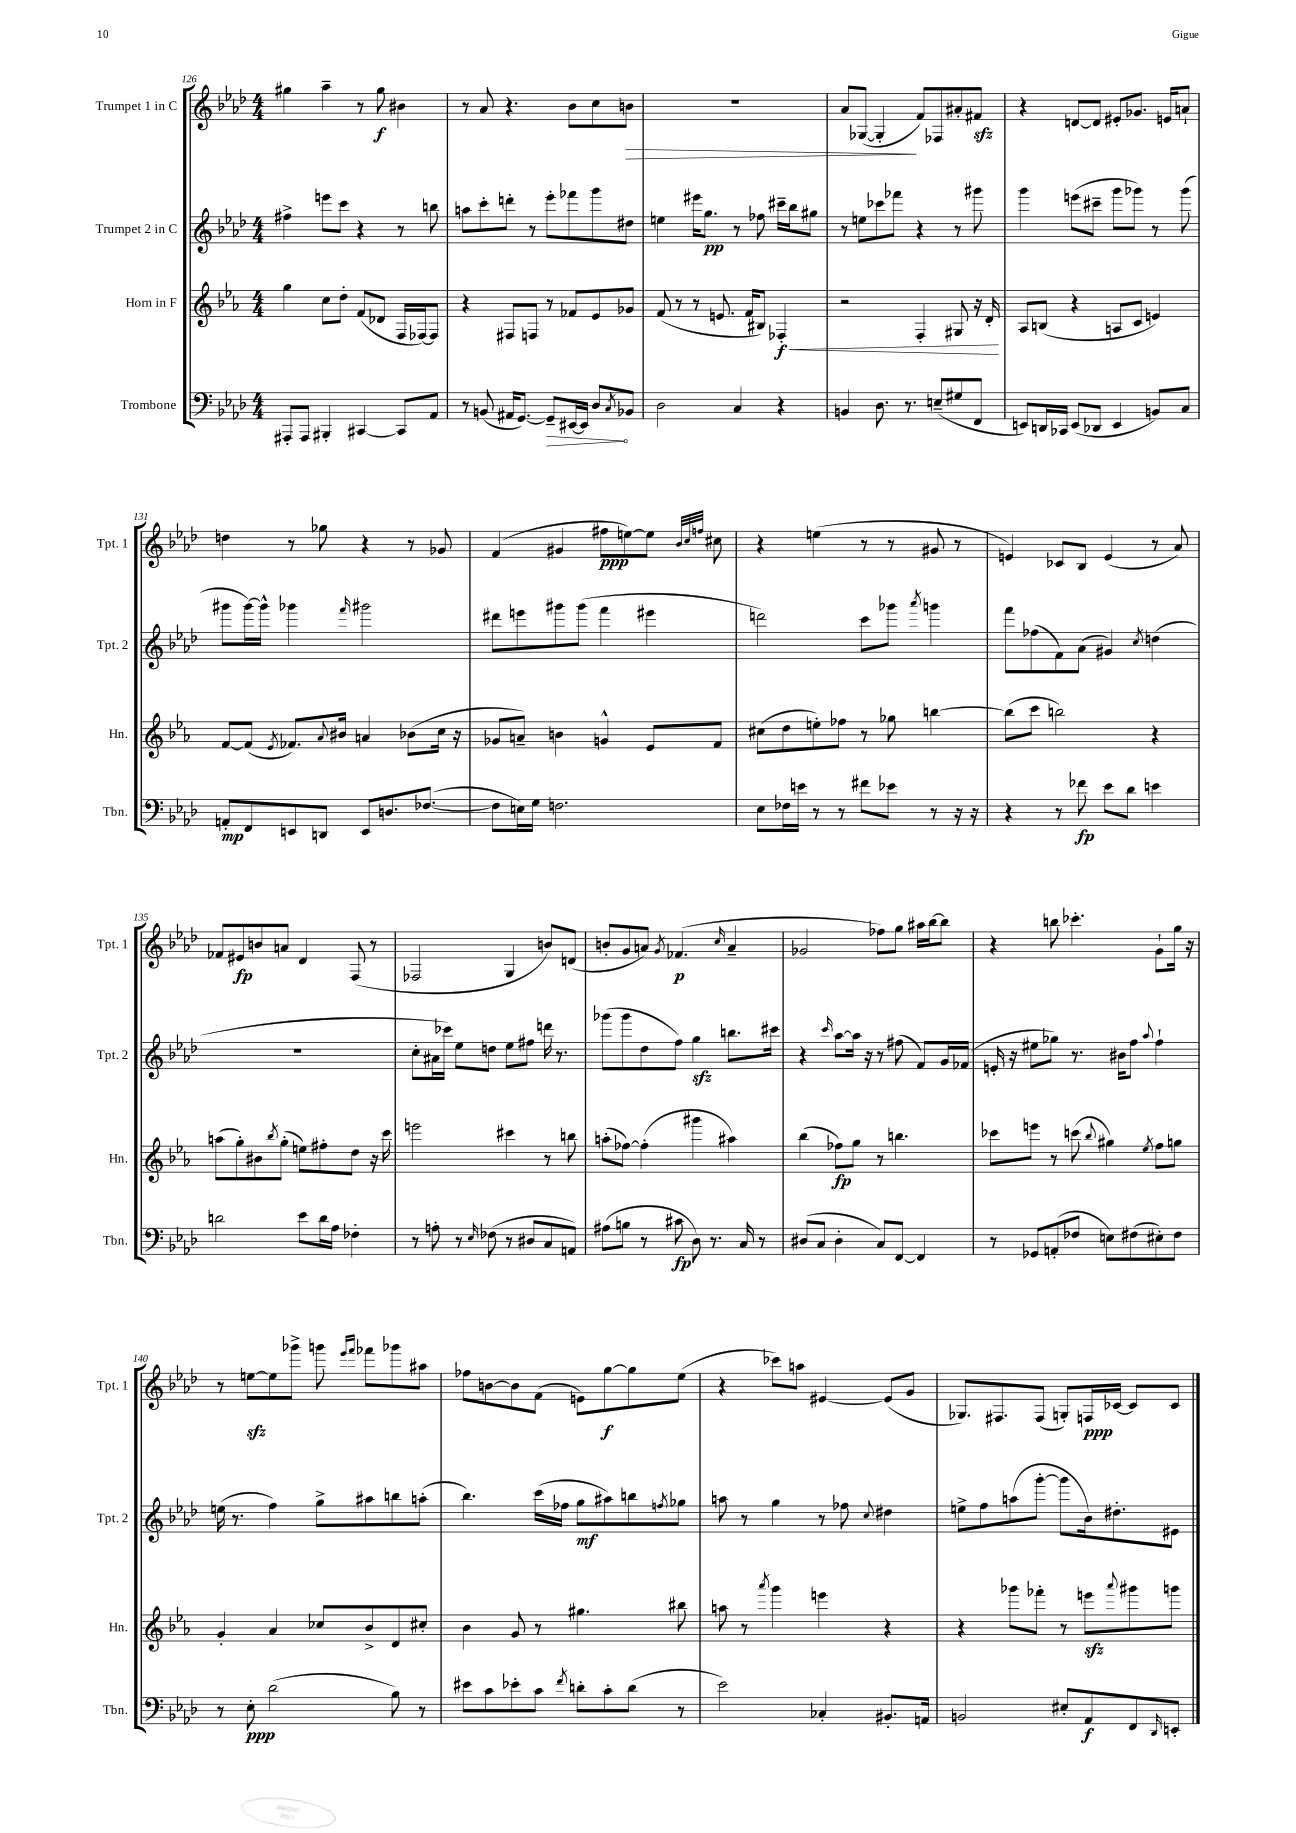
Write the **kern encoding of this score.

**kern	**dynam	**kern	**dynam	**kern	**dynam	**kern	**dynam
*part4	*part4	*part3	*part3	*part2	*part2	*part1	*part1
*staff4	*staff4	*staff3	*staff3	*staff2	*staff2	*staff1	*staff1
*I"Trombone	*	*I"Horn in F	*	*I"Trumpet 2 in C	*	*I"Trumpet 1 in C	*
*I'Tbn.	*	*I'Hn.	*	*I'Tpt. 2	*	*I'Tpt. 1	*
*clefF4	*	*clefG2	*	*clefG2	*	*clefG2	*
*k[b-e-a-d-]	*	*k[b-e-a-]	*	*k[b-e-a-d-]	*	*k[b-e-a-d-]	*
*M4/4	*	*M4/4	*	*M4/4	*	*M4/4	*
=126	=126	=126	=126	=126	=126	=126	=126
8AAA#X'/L	.	4gg\	.	4ff#X^\	.	4gg#X\	.
8AAA#/J	.	.	.	.	.	.	.
4BBB#X'/	.	8cc\L	.	8eeen\L	.	4aa-~\	.
.	.	8dd'\J	.	8ccc\J	.	.	.
[4CC#X/	.	(8f/L	.	4r	.	8r	.
.	.	8d-X/J	.	.	.	8gg#\	f
8CC#/L]	.	16F/LL	.	8r	.	4b#X\	.
.	.	[16F-X/J)	.	.	.	.	.
8AA-/J	.	8F-/J]	.	8bbn\	.	.	.
=127	=127	=127	=127	=127	=127	=127	=127
8r	.	4r	.	8aan\L	.	8r	.
(8BBn/	.	.	.	8ccc'\	.	8a-/	.
16AA#X/KL	.	8F#X/L	.	8dddn'\J	.	4.r	.
[8.GG/J)	.	.	.	.	.	.	.
.	.	8Fn/J	.	8r	.	.	.
!	!LO:HP:b	!	!	!	!	!	!
8GG~/L]	>	8r	.	8eee-'\L	.	.	.
[16EE#X/L	.	8f-X/L	.	8fff-X\	.	8b-\L	.
16EE#/JJ]	.	.	.	.	.	.	.
8D-/L	.	8e-/	.	8ggg\	.	8cc\	.
8qC/	.	.	.	.	.	.	.
!	!	!	!	!	!	!	!LO:HP:b
8BB-X/J	]	8g-X/J	.	8dd#X\J	.	8bn\J	>
=128	=128	=128	=128	=128	=128	=128	=128
2D-\	.	(8f/	.	4een\	.	1r	.
.	.	8r	.	.	.	.	.
.	.	8r	.	16eee#X\KL	.	.	.
.	.	.	.	8.gg\J	pp	.	.
.	.	8.en/	.	.	.	.	.
4C/	.	.	.	8r	.	.	.
.	.	16f/KL	.	.	.	.	.
.	.	8B#X/J)	.	8ff-X\	.	.	.
!	!	!	!LO:HP:b	!	!	!	!
4r	.	4F-X'/	< f	16ccc#X~\LL	.	.	.
.	.	.	.	16bb-\J	.	.	.
.	.	.	.	8gg#X\J	.	.	.
=129	=129	=129	=129	=129	=129	=129	=129
4BBn/	.	2r	.	8r	.	8a-/L	.
.	.	.	.	8een\L	.	([8G-X/J	.
8.D-\	.	.	.	8ccc-X\	.	4G-'/]	.
.	.	.	.	8fff-X\J	.	.	.
8.r	.	.	.	.	.	.	.
.	.	4F'/	.	4r	.	8f/L)	]
(8En~/L	.	.	.	.	.	8F-X/	.
8G#X/	.	8G#X/	.	8r	.	8a#X'/	.
8FF/J	.	16r	.	8ggg#X\	.	8f#Xzz/J	.
.	.	16d'/	.	.	.	.	.
.	.	.	[	.	.	.	.
=130	=130	=130	=130	=130	=130	=130	=130
8EEn/L)	.	8A-/L	.	4ggg\	.	4r	.
16DDn/L	.	(8Bn/J	.	.	.	.	.
16CC-X/JJ	.	.	.	.	.	.	.
(8EE/L	.	4r	.	(8eeen\L	.	[8dn/L	.
8DD-X/J	.	.	.	8ccc#X~\J	.	8d/J]	.
4EE/	.	8An/L	.	8ggg\L	.	8e#X'/L	.
.	.	8c/J	.	8ggg-X\J)	.	8.g-X/J	.
8BBn/L)	.	4en/)	.	8r	.	.	.
.	.	.	.	.	.	16en/KL	.
8C/J	.	.	.	(8ggg-\	.	8an`/J	.
!!LO:LB:g=z
=131	=131	=131	=131	=131	=131	=131	=131
8AAn'/L	mp	[8f/L	.	8ggg#X\L	.	4ddn\	.
8FF/	.	(8f/J]	.	[16ggg#\L)	.	.	.
.	.	.	.	16ggg#^^\JJ]	.	.	.
.	.	8qe-/	.	.	.	.	.
8EEn/	.	8.f-X/L)	.	4ggg-X\	.	8r	.
8DDn/J	.	.	.	.	.	8gg-X\	.
.	.	8qqa-/	.	.	.	.	.
.	.	16b#X/Jk	.	.	.	.	.
.	.	.	.	16qqfff/	.	.	.
8EE/L	.	4an/	.	2ggg#X\	.	4r	.
8.Dn/	.	.	.	.	.	.	.
.	.	(8b-X\L	.	.	.	8r	.
([8.F-X/J	.	.	.	.	.	.	.
.	.	16cc\Jk	.	.	.	8g-X/	.
.	.	16r	.	.	.	.	.
=132	=132	=132	=132	=132	=132	=132	=132
8F-\L]	.	8g-X/L	.	8ddd#X\L	.	(4f/	.
16En\L)	.	8an~/J)	.	8eeen\	.	.	.
16G\JJ	.	.	.	.	.	.	.
2.Fn\	.	4bn\	.	8ggg#X\	.	4g#X/	.
.	.	.	.	(8ggg#\J	.	.	.
.	.	4gn^^/	.	4fff\	.	8ff#X\L	ppp
.	.	.	.	.	.	[8een\)	.
.	.	8e-/L	.	4eee#X\	.	8ee\J]	.
.	.	.	.	.	.	32qqb-/LLL	.
.	.	.	.	.	.	32qqcc/	.
.	.	.	.	.	.	32qqffn/JJJ	.
.	.	8f/J	.	.	.	8cc#X\	.
=133	=133	=133	=133	=133	=133	=133	=133
8E-\L	.	(8cc#X\L	.	2dddn\)	.	4r	.
16F-X\L	.	8dd\	.	.	.	.	.
16en\JJ	.	.	.	.	.	.	.
8r	.	8een'\)	.	.	.	(4een\	.
8r	.	8ff-X\J	.	.	.	.	.
8f#X\L	.	8r	.	8ccc\L	.	8r	.
8e-X\J	.	8gg-X\	.	8ggg-X\J	.	8r	.
.	.	.	.	8qaaa-/	.	.	.
8r	.	[4bbn\	.	4gggn\	.	8g#X/	.
16r	.	.	.	.	.	8r	.
16r	.	.	.	.	.	.	.
=134	=134	=134	=134	=134	=134	=134	=134
4r	.	(8bb\L]	.	8fff\L	.	4en/)	.
.	.	8ccc\J	.	(8ff-X\	.	.	.
8r	.	2bbn\)	.	8f\)	.	8c-X/L	.
8f-X\	fp	.	.	(8a-\J	.	8B-/J	.
8e-\L	.	.	.	4g#X/)	.	(4e/	.
8d-\J	.	.	.	.	.	.	.
.	.	.	.	8qcc/	.	.	.
4en\	.	4r	.	(4ddn\	.	8r	.
.	.	.	.	.	.	8a-/)	.
!!LO:LB:g=z
=135	=135	=135	=135	=135	=135	=135	=135
2dn\	.	(8aan\L	.	1r	.	8f-X/L	.
.	.	8gg'\)	.	.	.	8e#X/	fp
.	.	8b#X\	.	.	.	8bn/	.
.	.	8qbb-/	.	.	.	.	.
.	.	(8gg'\J	.	.	.	8an/J	.
8e-\L	.	8een\L)	.	.	.	4d-/	.
16d\L	.	8ff#X'\	.	.	.	.	.
16A-\JJ	.	.	.	.	.	.	.
4F-X'\	.	8dd\J	.	.	.	(8F/	.
.	.	16r	.	.	.	8r	.
.	.	16ccc\	.	.	.	.	.
=136	=136	=136	=136	=136	=136	=136	=136
8r	.	2eeen\	.	8cc'\L	.	2F-X/	.
8An'\	.	.	.	16a#X\L	.	.	.
.	.	.	.	16ccc-X\JJ)	.	.	.
8r	.	.	.	8ee-\L	.	.	.
16qqE-/	.	.	.	.	.	.	.
(8F-X\	.	.	.	8ddn\J	.	.	.
8r	.	4ccc#X\	.	8ee-\L	.	4G/	.
8D#X/L	.	.	.	8ff#X\J	.	.	.
8C/	.	8r	.	16dddn\	.	8bn/L)	.
.	.	.	.	8.r	.	.	.
8AAn/J)	.	8bbn\	.	.	.	(8dn/J	.
=137	=137	=137	=137	=137	=137	=137	=137
(8A#X\L	.	(8aan'\L	.	(8ggg-X\L	.	8bn'/L	.
8Bn\J	.	[8ff-X\J)	.	8ggg-\	.	8g/	.
8r	.	(4ff-'\]	.	8dd-\	.	8an/J)	.
.	.	.	.	.	.	8qg/	.
8c#X\	fp	.	.	8ff\J)	.	(4.f-X/	p
8D-\)	.	4ggg#X\	.	4ggzz\	.	.	.
8.r	.	.	.	.	.	.	.
.	.	.	.	.	.	16qqcc/	.
.	.	4aa#X\)	.	8.bbn\L	.	4a~/	.
16C/	.	.	.	.	.	.	.
8r	.	.	.	.	.	.	.
.	.	.	.	16ccc#X\Jk	.	.	.
=138	=138	=138	=138	=138	=138	=138	=138
(8D#X/L	.	(4bb-\	.	4r	.	2g-X/	.
8C/J	.	.	.	.	.	.	.
.	.	.	.	16qqccc/	.	.	.
4D#'\	.	8ff-X\L)	fp	[8aa-\L	.	.	.
.	.	8gg\J	.	16aa-\Jk]	.	.	.
.	.	.	.	16r	.	.	.
8C/L)	.	8r	.	8r	.	8ff-X\L)	.
[8FF/J	.	4.bbn\	.	(8ff#X\	.	8gg\J	.
4FF/]	.	.	.	8f/L)	.	16aa#X\LL	.
.	.	.	.	.	.	[16bb-\J	.
.	.	.	.	16g/L	.	8bb-\J]	.
.	.	.	.	(16f-X/JJ	.	.	.
=139	=139	=139	=139	=139	=139	=139	=139
8r	.	8ccc-X\L	.	16en'/	.	4r	.
.	.	.	.	16r	.	.	.
8GG-X/L	.	8eeen\J	.	8ee#X\L	.	.	.
(8AAn'/	.	8r	.	8gg-X\J)	.	8bbn\	.
8F-X/J	.	(8cccn\	.	8.r	.	4.ccc-X'\	.
.	.	8qqbb-/	.	.	.	.	.
8En\L)	.	4gg#X\)	.	.	.	.	.
.	.	.	.	16b#X\KL	.	.	.
(8F#X\	.	.	.	8ff\J	.	.	.
.	.	8qee-/	.	8qqaa-/	.	.	.
8E#X'\)	.	8ff\L	.	4ff`\	.	8g`\L	.
8F#\J	.	8ggn\J	.	.	.	16gg\Jk	.
.	.	.	.	.	.	16r	.
!!LO:LB:g=z
=140	=140	=140	=140	=140	=140	=140	=140
8r	.	4g'/	.	(16een\	.	8r	.
.	.	.	.	8.r	.	.	.
8E-'\	ppp	.	.	.	.	[8eenzz\L	.
(2d-\	.	4a-/	.	4ff\)	.	8ee\]	.
.	.	.	.	.	.	8ggg-X^\J	.
.	.	8cc-X/L	.	8gg^\L	.	8gggn\	.
.	.	.	.	.	.	16qqeee-/LL	.
.	.	.	.	.	.	16qqfff/JJ	.
.	.	8b-^/	.	8aa#X\	.	8fff-X\L	.
8B-\)	.	8d/	.	8bbn\	.	8ggg-X\	.
8r	.	8cc#X'/J	.	(8aan'\J	.	8aa#X\J	.
=141	=141	=141	=141	=141	=141	=141	=141
8e#X\L	.	4b-\	.	4.bb-\)	.	8ff-X\L	.
8c\	.	.	.	.	.	[8bn\	.
8e-X'\	.	8g/	.	.	.	8b\]	.
8c\J	.	8r	.	(16ccc\LL	.	(8f\J	.
.	.	.	.	16ff-X\JJ	.	.	.
8qf/	.	.	.	.	.	.	.
8dn'\L	.	4.gg#X\	.	8gg\L	mf	8en\L)	.
8c'\	.	.	.	8aa#X\)	.	[8gg\	f
(8d\J	.	.	.	8bbn\	.	8gg\]	.
.	.	.	.	8qffn/	.	.	.
8r	.	8bb#X\	.	8gg-X\J	.	(8ee-\J	.
=142	=142	=142	=142	=142	=142	=142	=142
2e-\)	.	8aan\	.	8aan\	.	4r	.
.	.	8r	.	8r	.	.	.
.	.	8qaaa-/	.	.	.	.	.
.	.	4ggg\	.	4gg\	.	8ccc-X\L)	.
.	.	.	.	.	.	8aan\J	.
4C-X'/	.	4eeen\	.	8r	.	[4e#X/	.
.	.	.	.	8ff-X\	.	.	.
.	.	.	.	8qqcc/	.	.	.
8.BB#X'/L	.	4r	.	4dd#X\	.	(8e#/L]	.
.	.	.	.	.	.	8g/J	.
16AAn/Jk	.	.	.	.	.	.	.
=143	=143	=143	=143	=143	=143	=143	=143
2BBn/	.	4r	.	8een^\L	.	8.G-X/L)	.
.	.	.	.	8ff\	.	.	.
.	.	.	.	.	.	8.F#X/	.
.	.	8ggg-X\L	.	(8aan\	.	.	.
.	.	8fff-X'\J	.	[8ggg'\J	.	(8F#/J	.
8E#X'/L	.	8r	.	8ggg\L]	.	8Gn'/L)	.
8AA-/	f	8eeenzz\L	.	16b-\k)	.	16Fn/L	ppp
.	.	.	.	8.dd#X'\	.	[16c-X/JJ	.
.	.	8qqaaa-/	.	.	.	.	.
8FF/	.	8ggg#X\	.	.	.	8c-/L]	.
16qqDD-/	.	.	.	.	.	.	.
8EEn'/J	.	8gggn\J	.	8e#X\J	.	8c-/J	.
==	==	==	==	==	==	==	==
*-	*-	*-	*-	*-	*-	*-	*-
